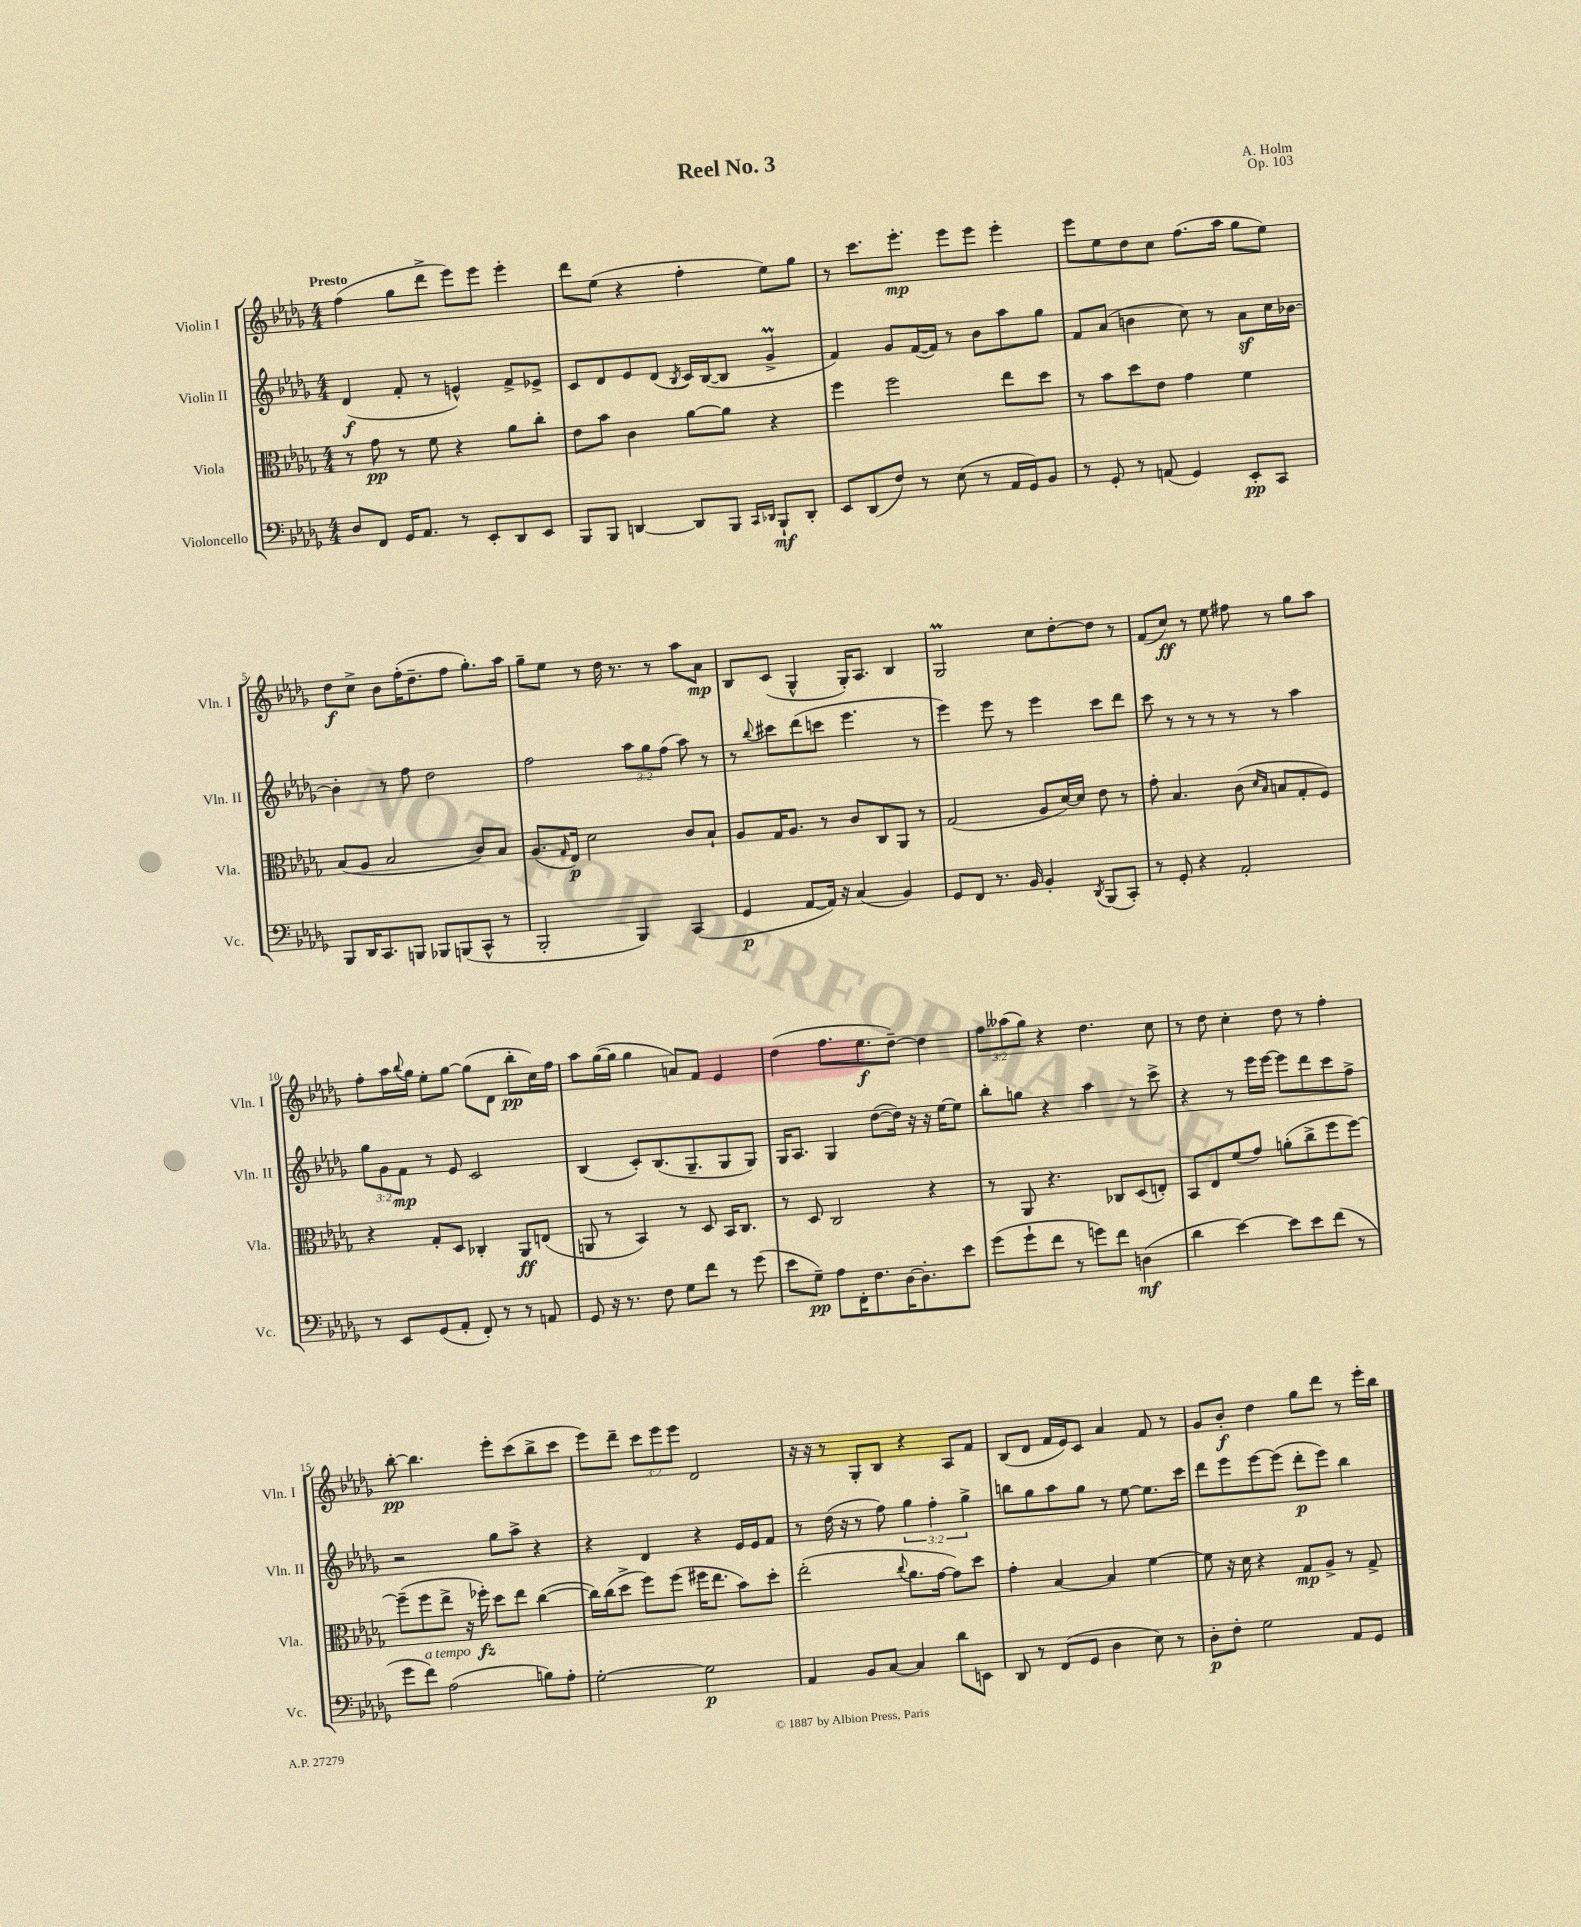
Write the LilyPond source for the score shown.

\header { title = "Reel No. 3" composer = "A. Holm" opus = "Op. 103" }
<<
\new StaffGroup <<
\new Staff = "s0" \with { instrumentName = "Violin I" shortInstrumentName = "Vln. I" } {
    \clef treble \key des \major \numericTimeSignature \time 4/4 \override Staff.TupletNumber.text = #tuplet-number::calc-fraction-text \tempo "Presto"
    f''4( ges''8 des'''8-> ees'''8) ees'''8 ees'''4-. |
    des'''8 ees''8( r4 f''4-. ees''8) ges''8 |
    r8 c'''8. ees'''8.-.\mp ees'''8 ees'''8 ees'''4-. |
    ees'''8 ees''8 des''8 c''8 f''8.( aes''16 ges''8 ees''8) |
    des''8\f c''8-> bes'8 f''16-.( des''8.-- f''8 ges''8.-.) aes''16 |
    ges''8-- ees''8 r8 des''16 r8. r8 aes''8 aes'8\mp |
    bes8 c'8( ges4-^ ges16-.) aes8. bes4 |
    ges2\prall c''8 des''8~-. des''8 r8 |
    f'8( c''8\ff) r8 ees''8 fis''8 r8 ges''8 aes''8 |
    f''8-. aes''16 \appoggiatura { bes''8 } ges''16 ees''8-. ges''8~ ges''8( des'8 bes''8-.\pp c''16) f''16 |
    aes''8 ges''16~( ges''16 ges''4 a'8) f'8 ees'4 |
    des''4( f''8. ees''8.\f des''8~--) des''4 |
    \tuplet 3/2 { f''8 aeses''8( ges''8) } r4 des''4. c''8 |
    r8 des''8 c''4-. des''8 r8 f''4-. |
    bes''8~-.\pp bes''4. ees'''8-. c'''8( bes''8-> c'''8 |
    ees'''8) des'''8-- \tuplet 3/2 { c'''8 ees'''8 ees'''8 } des'2 |
    r16 r16 r8 ges8-. bes8 r4 aes8 f'8 |
    bes8( des'8 f'16 ees'16) c'8 aes'4 f'8 r8 |
    ges'8 bes'8-.\f des''4 ges''8 des'''8 r8 ees'''16-. bes''16 \bar "|." |
}
\new Staff = "s1" \with { instrumentName = "Violin II" shortInstrumentName = "Vln. II" } {
    \clef treble \key des \major \numericTimeSignature \time 4/4 \override Staff.TupletNumber.text = #tuplet-number::calc-fraction-text
    des'4\f( f'8-. r8 e'4-^) f'8-> ees'8-> |
    c'8 des'8 ees'8 des'8( \acciaccatura { bes8 } c'16) bes16~( bes8 ges'4->\prall |
    f'4) ges'8 f'16~( f'16) r8 bes'8 aes''8 ges''8 |
    f'8 aes'8( b'4 c''8) r8 aes'8\sf c''16 bes'16~ |
    bes'4-. r8 f''8 des''2 |
    f''2 \tuplet 3/2 { aes''8 ges''8 f''8( } aes''8) r8 |
    r8 \appoggiatura { bes''8 } cis'''8 des'''8( c'''8 ees'''4. r8 |
    ees'''4) ees'''8 r8 ees'''4 c'''8 des'''8 |
    c'''8 r8 r8 r8 r8 r8 aes''4 |
    \tuplet 3/2 { ges''8 ges'8 f'8\mp } r8 ees'8 c'2 |
    bes4( c'8-.) bes8.( ges8.-- ges8 ges8) |
    ges16 aes8. ges4 des''8~( des''16) r16 r16 ees''16~ ees''8 |
    bes''8-. g''8 r4 aes''4 r8 c'''8-> |
    r4 r8 ees'''16 ees'''16~ ees'''8 des'''8 c'''8 f''8-> |
    r2 ges''8 aes''8-> r4 |
    r4 des'4 r4 ees'16 ees'16 f'8 |
    r8 des''16( r16 r8 f''8) \tuplet 3/2 { ges''4 f''4-. ges''4-> } |
    b''8 ges''8 aes''8 ges''8 r8 ees''8~ ees''8. c'''16 |
    des'''8 ees'''8 ees'''8~ ees'''8( des'''8-.\p ees'''8) bes''4 \bar "|." |
}
\new Staff = "s2" \with { instrumentName = "Viola" shortInstrumentName = "Vla." } {
    \clef alto \key des \major \numericTimeSignature \time 4/4
    r8 ges'8\pp r8 f'8 r4 aes'8 c''8-. |
    ees'8 bes'8 c'4 aes'8~ aes'8 r4 |
    f''4 f''2 ees''8 des''8 |
    r8 bes'8 des''8 ees'8 ges'4 f'4 |
    bes8( aes8 bes2 c'8) bes8 |
    aes8.( \grace { ges16 } ees16\p) des'2 c'8 bes8-! |
    aes8 ges16 aes8. r8 c'8 c8 aes,8 r8 |
    ges2( aes8 des'16~) des'16 ees'8 r8 |
    ges'8-. bes4. c'8( \grace { des'16 bes16 } b8 ges8-. f8) |
    r4 ges8-. des8 ces4-. aes,8\ff e8( |
    a,8 r8 bes,4) r8 des8 bes,16 c8. |
    r8 des8 c2 r4 |
    r8 aes,8 r4. ces8 des8( e8-.) |
    bes,8 ees8 f'8( ges'8) a'8-.( c''8-> f''8 f''8~) |
    f''8--( f''8 ees''8-> r16 fes''16-.\fz) des''8 ees''8 c''4~( |
    c''16) c''16( des''8-> f''8) f''8( fis''16 ees''8. bes'8) des''8-. |
    ees''2-.( \appoggiatura { c''8 } aes'8. ges'16~ ges'8) des''8 |
    ges'4-. bes4~ bes4 f'4~ |
    f'8 r16 des'16 r4 ges8\mp aes8-> r8 ges8-> \bar "|." |
}
\new Staff = "s3" \with { instrumentName = "Violoncello" shortInstrumentName = "Vc." } {
    \clef bass \key des \major \numericTimeSignature \time 4/4
    des8 f,8 ges,16 aes,8. r8 ees,8-. des,8 ees,8 |
    bes,,8 bes,,8 d,4~ d,8 bes,,8 \grace { c,16 des,16 } bes,,8-!\mf des,8-. |
    ees,8 des,8( f8) r8 ees8( r8 aes,16 ges,16) bes,8 |
    r8 ges,8-. r8 a,8( ges,4) ees,8-.\pp c,8 |
    bes,,8 des,16 c,8. b,,8 bes,,8 b,,8( c,8-^ r8 |
    bes,,2-. bes,,4) c,4( |
    ges,4\p aes,8~ aes,16) r16 c4( bes,4) |
    ges,8 f,8 r8. bes,16 bes,4-. \acciaccatura { des,8 } bes,,8( c,8-.) |
    r8 ges,8-. r4 aes,2-. |
    r8 ees,8 ges,8( aes,8-. f,8-.) r8 r8 a,8 |
    ges,8 r16 r8. f8 ges8 f'8 r8 ges'8( |
    ees'8 ges8--\pp) aes8 f,16-. f8. des16~ des8.-. ees'8 |
    ges'8( ges'8-! f'8 r8 g'8) f'8 d4\mf( |
    des'4 ees'4~) ees'8 ees'8 f'8( r8 |
    ges'8 f'8^\markup { \italic "a tempo" }) aes2( b8) aes8-. |
    ges2~-. ges2\p |
    aes,4 bes,8 c8~ c4 des'8 e,8 |
    des,8 r8 f,8( ges,8 des4 ees8) r8 |
    des8-.\p f8-. ges2 aes,8 ges,8 \bar "|." |
}
>>
>>
